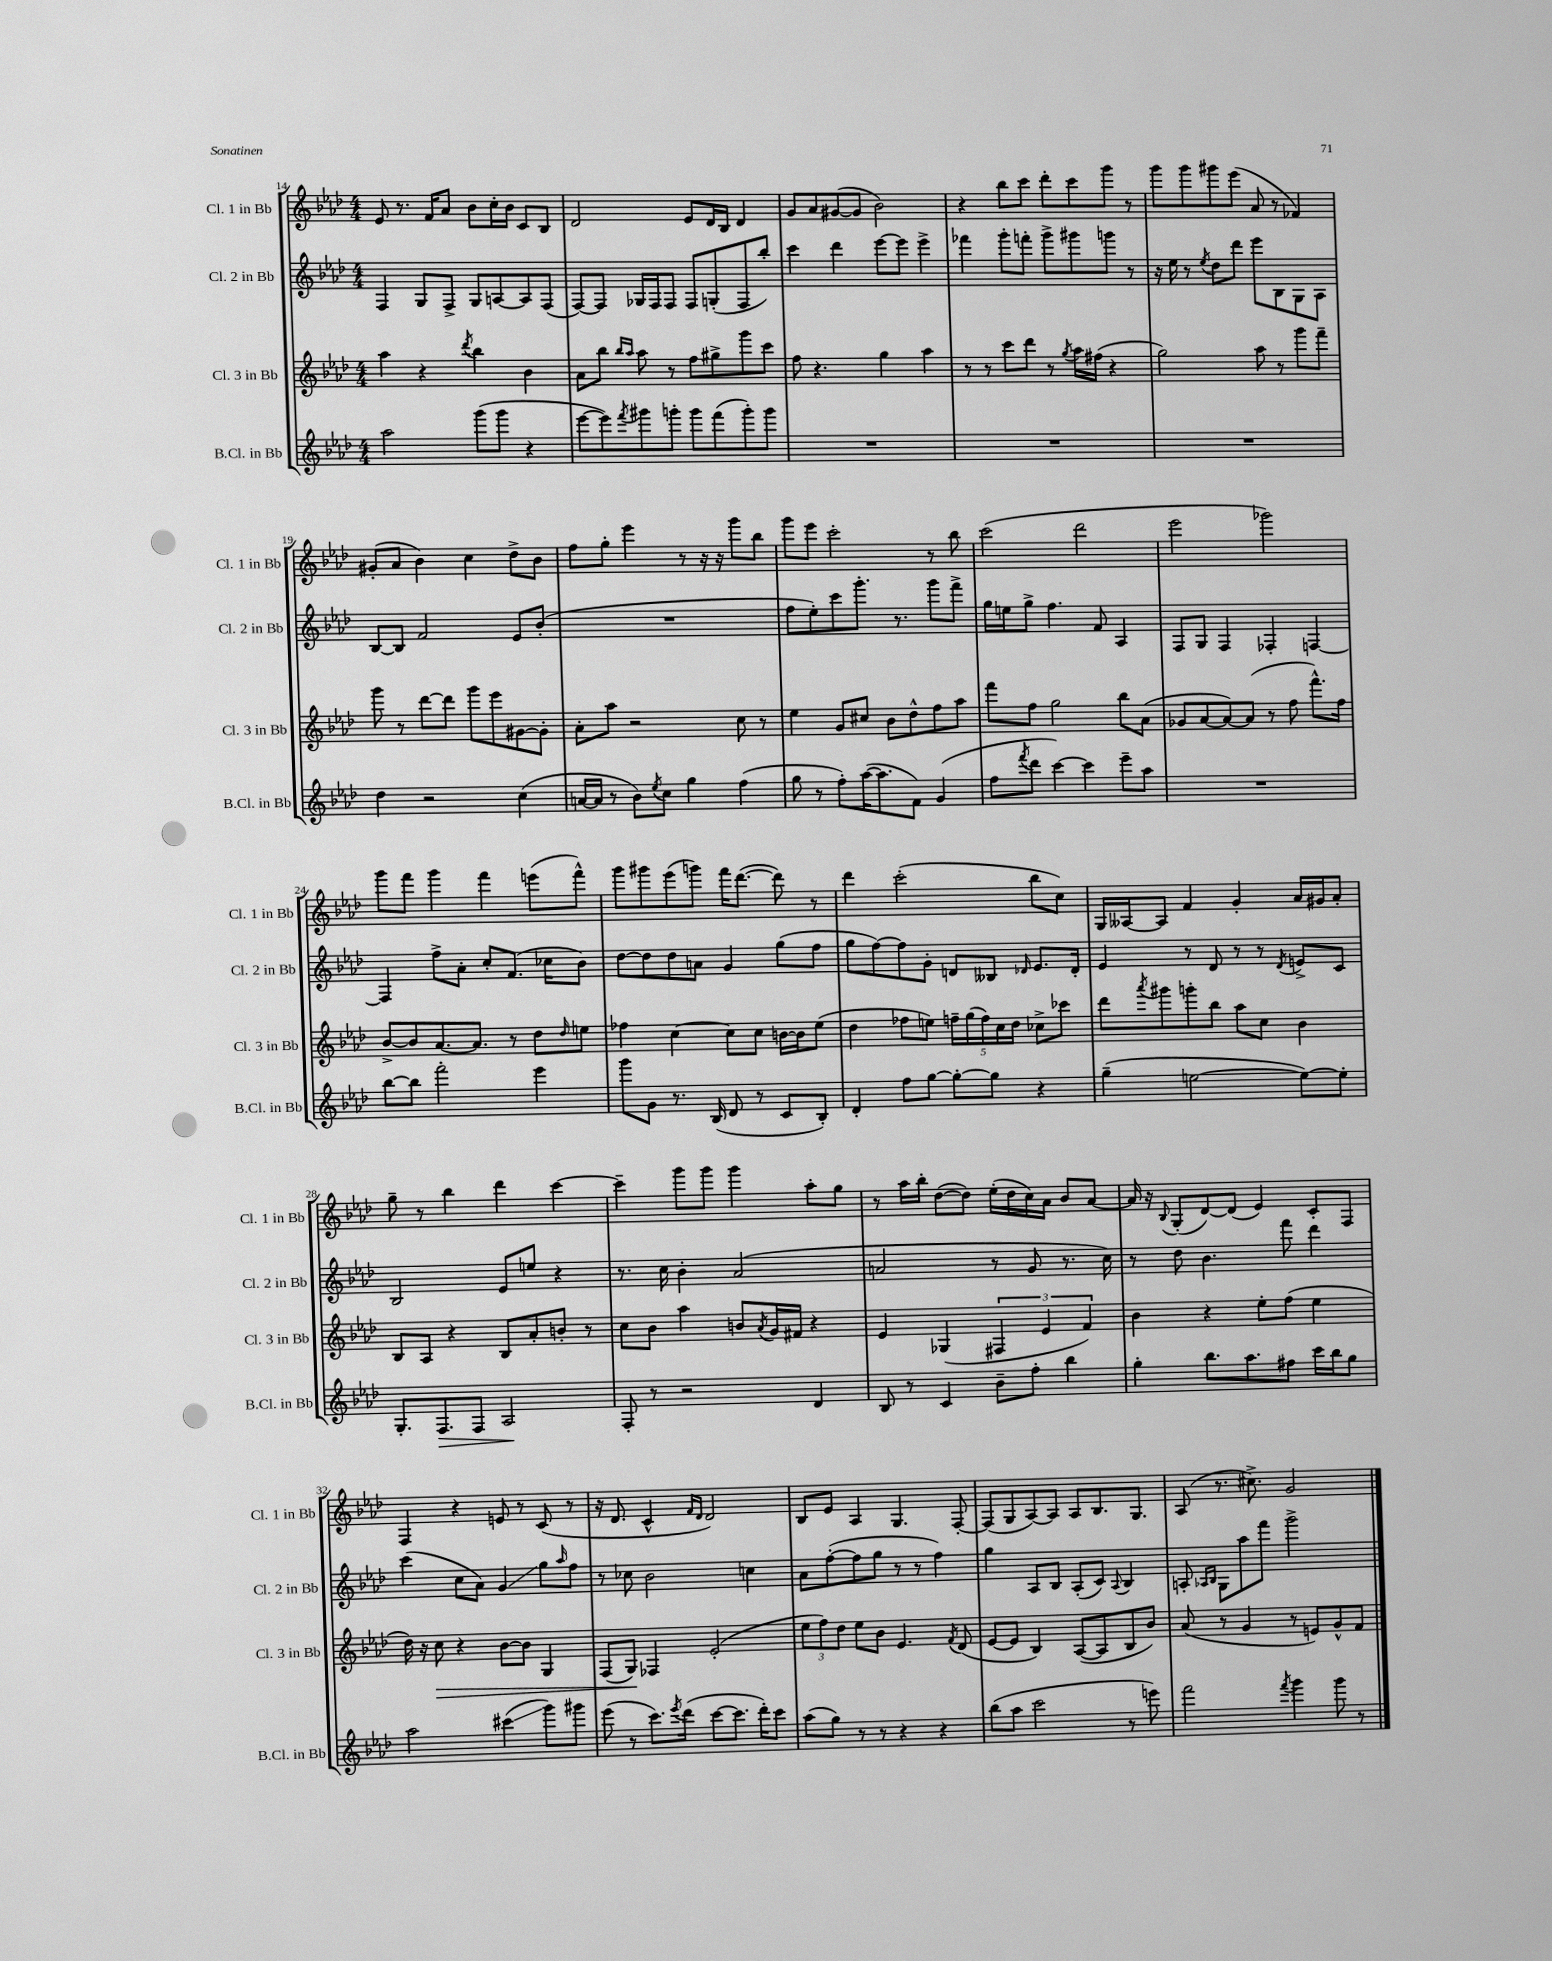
<<
\new StaffGroup <<
\new Staff = "s0" \with { instrumentName = "Cl. 1 in Bb" shortInstrumentName = "Cl. 1 in Bb" } {
    \clef treble \key aes \major \numericTimeSignature \time 4/4
    ees'8 r8. f'16 aes'8 bes'8 c''16-. bes'16 c'8 bes8 |
    des'2 ees'8 des'16 bes16 des'4 |
    g'8 aes'8 gis'8~( gis'8 bes'2) |
    r4 bes''8 c'''8 des'''8-. c'''8 g'''8 r8 |
    g'''8 g'''8 gis'''8 ees'''8( aes'8 r8 fes'4) |
    gis'8-.( aes'8 bes'4) c''4 des''8-> bes'8 |
    f''8 g''8-. ees'''4 r8 r16 r16 g'''8 bes''8 |
    g'''8 ees'''8 c'''2-. r8 bes''8 |
    c'''2( des'''2 |
    ees'''2 ges'''2) |
    g'''8 f'''8 g'''4 f'''4 e'''8( f'''8-^) |
    g'''8 gis'''8 ees'''8( g'''8) f'''16 des'''8.~( des'''8) r8 |
    des'''4 c'''2-.( bes''8 c''8) |
    g16 aeses16~ aeses8 f'4 g'4-. aes'16 gis'16 aes'8-. |
    g''8-- r8 bes''4 des'''4 c'''4~ |
    c'''4-- g'''8 g'''8 g'''4 aes''8-. g''8 |
    r8 aes''16 bes''16-. des''8~( des''8) ees''16-.( des''16 c''16) aes'16 bes'8 aes'8~ |
    aes'16 r16 \appoggiatura { bes8 } g8-.( des'8~) des'8( ees'4) c'8-. f8 |
    f4 r4 e'8 r8 c'8( r8 |
    r16 des'8. c'4-^ \grace { f'16 des'16 } des'2) |
    bes8 ees'8 aes4 g4. f8~-. |
    f8( g8 aes8~) aes8 aes8 bes8. g8. |
    aes8( r8. cis''8.->) g'2 \bar "|." |
}
\new Staff = "s1" \with { instrumentName = "Cl. 2 in Bb" shortInstrumentName = "Cl. 2 in Bb" } {
    \clef treble \key aes \major \numericTimeSignature \time 4/4
    f4 g8 f8-> g8 a8~ a8 f8( |
    f8~) f8 ges16 f16 f8 f8 g8-.( f8 bes''8-.) |
    c'''4 des'''4 ees'''8~ ees'''8 ees'''4-> |
    fes'''4 g'''8-. f'''8-. g'''8-> gis'''8 g'''8 r8 |
    r16 ees''16 r8 \acciaccatura { ees''8 } des''8 des'''8 ees'''8 bes8 g8 aes8 |
    bes8~ bes8 f'2 ees'8 bes'8-.( |
    R1 |
    f''8 ees''8-.) c'''8 g'''8.-. r8. g'''8 f'''8-> |
    g''16 e''16 g''8-> f''4. f'8 aes4 |
    f8 g8 f4 fes4-. f4~ |
    f4 f''8-> aes'8-. c''8-. f'8.( ces''16 bes'8) |
    des''8~ des''8 des''8 a'8 g'4 g''8( f''8 |
    g''8 f''8~) f''8 g'8-. d'8 beses8 \grace { des'16 } ees'8. des'16-. |
    ees'4 r8 des'8 r8 r8 \acciaccatura { des'8 } e'8-> c'8 |
    bes2 ees'8 e''8 r4 |
    r8. c''16 bes'4-. aes'2( |
    a'2 r8 g'8 r8. c''16) |
    r8 des''8 bes'4. f'''8 des'''4 |
    c'''4( c''8 aes'8) g'4\glissando g''8 \grace { aes''16 } f''8 |
    r8 ces''8 bes'2 c''4 |
    aes'8 f''8~-.( f''8 g''8 r8 r8 f''4) |
    g''4 aes8 bes8 aes8-.( c'8) \appoggiatura { aes8 } bes4 |
    a8-. \grace { aes16 bes16 } g8 aes''8 f'''8 g'''2-> \bar "|." |
}
\new Staff = "s2" \with { instrumentName = "Cl. 3 in Bb" shortInstrumentName = "Cl. 3 in Bb" } {
    \clef treble \key aes \major \numericTimeSignature \time 4/4
    aes''4 r4 \acciaccatura { des'''8 } bes''4 bes'4 |
    aes'8 bes''8 \grace { bes''16 aes''16 } aes''8 r8 f''8 gis''8-> g'''8 c'''8 |
    f''8 r4. g''4 aes''4 |
    r8 r8 c'''8 des'''8 r8 \acciaccatura { g''8 } aes''16 fis''16( r4 |
    g''2) aes''8 r8 g'''8 f'''8-- |
    g'''8 r8 des'''8~ des'''8 g'''8 ees'''8 gis'8~ gis'8-. |
    aes'8-. aes''8 r2 c''8 r8 |
    ees''4 g'8 cis''8 bes'8 des''8-^ f''8 aes''8 |
    f'''8 f''8 g''2 bes''8 aes'8( |
    ges'8 aes'8~ aes'8~) aes'8( r8 f''8 f'''8.-^) f''16 |
    bes'8~-> bes'8 aes'8.~ aes'8. r8 des''8 \grace { des''16 } e''8 |
    fes''4 c''4~ c''8 c''8 b'16~ b'16 ees''8( |
    des''4 fes''8 e''8) \tuplet 5/4 { f''16-- g''16( f''16) c''16 des''16 } ces''8-> ces'''8 |
    des'''8 \acciaccatura { aes'''8 } gis'''8 g'''8-. bes''8 aes''8 c''8 bes'4 |
    bes8 aes8 r4 bes8 aes'8-. b'8-. r8 |
    c''8 bes'8 aes''4 b'8 \acciaccatura { aes'8 } g'16 fis'16 r4 |
    ees'4 ges4( \tuplet 3/2 { fis4 ees'4 f'4) } |
    bes'4 r4 ees''8-. f''8( ees''4 |
    des''16) r16 c''8\> r4 bes'8~ bes'8 g4 |
    f8( g8\!) fes4 ees'2-.( |
    \tuplet 3/2 { ees''8 f''8) des''8 } ees''8 bes'8 ees'4. \acciaccatura { f'8 } des'8( |
    ees'8~ ees'8 bes4) aes8~( aes8 bes8 bes'8) |
    aes'8( r8 g'4 r8 e'8) g'8-^ f'8 \bar "|." |
}
\new Staff = "s3" \with { instrumentName = "B.Cl. in Bb" shortInstrumentName = "B.Cl. in Bb" } {
    \clef treble \key aes \major \numericTimeSignature \time 4/4
    aes''2 g'''8( g'''8 r4 |
    ees'''8~ ees'''8) \acciaccatura { f'''8 } gis'''8 g'''8-. g'''8 f'''8( g'''8-.) g'''8 |
    R1 |
    R1 |
    R1 |
    des''4 r2 c''4( |
    a'16~ a'16 r8 bes'8) \acciaccatura { ees''8 } c''8 g''4 f''4( |
    g''8 r8 f''8-.) aes''16~( aes''8. f'8) g'4( |
    f''8 \acciaccatura { f'''8 } des'''8 c'''4~) c'''4 ees'''8-- aes''8 |
    R1 |
    bes''8~ bes''8 f'''2-. ees'''4 |
    g'''8 g'8 r8. bes16( des'8 r8 c'8 bes8-.) |
    des'4-. f''8 g''8~ g''8~-. g''8 r4 |
    g''4--( e''2~ e''8~) e''8-. |
    g8.-. f8.\> f8 aes2\! |
    f8-. r8 r2 des'4 |
    bes8 r8 c'4 bes'8-- f''8-. bes''4 |
    g''4-. bes''8. aes''8. fis''8 c'''16 bes''16 g''8 |
    aes''2 cis'''4\glissando( g'''8) gis'''8 |
    ees'''8( r8 c'''8.) \acciaccatura { ees'''8 } des'''16( c'''8~ c'''8. des'''16-.) c'''8 |
    aes''8( g''8) r8 r8 r4 r4 |
    bes''8( aes''8 c'''2 r8 e'''8) |
    f'''2 \acciaccatura { f'''8 } g'''4 g'''8 r8 \bar "|." |
}
>>
>>
\layout { \context { \Score currentBarNumber = #14 } }
